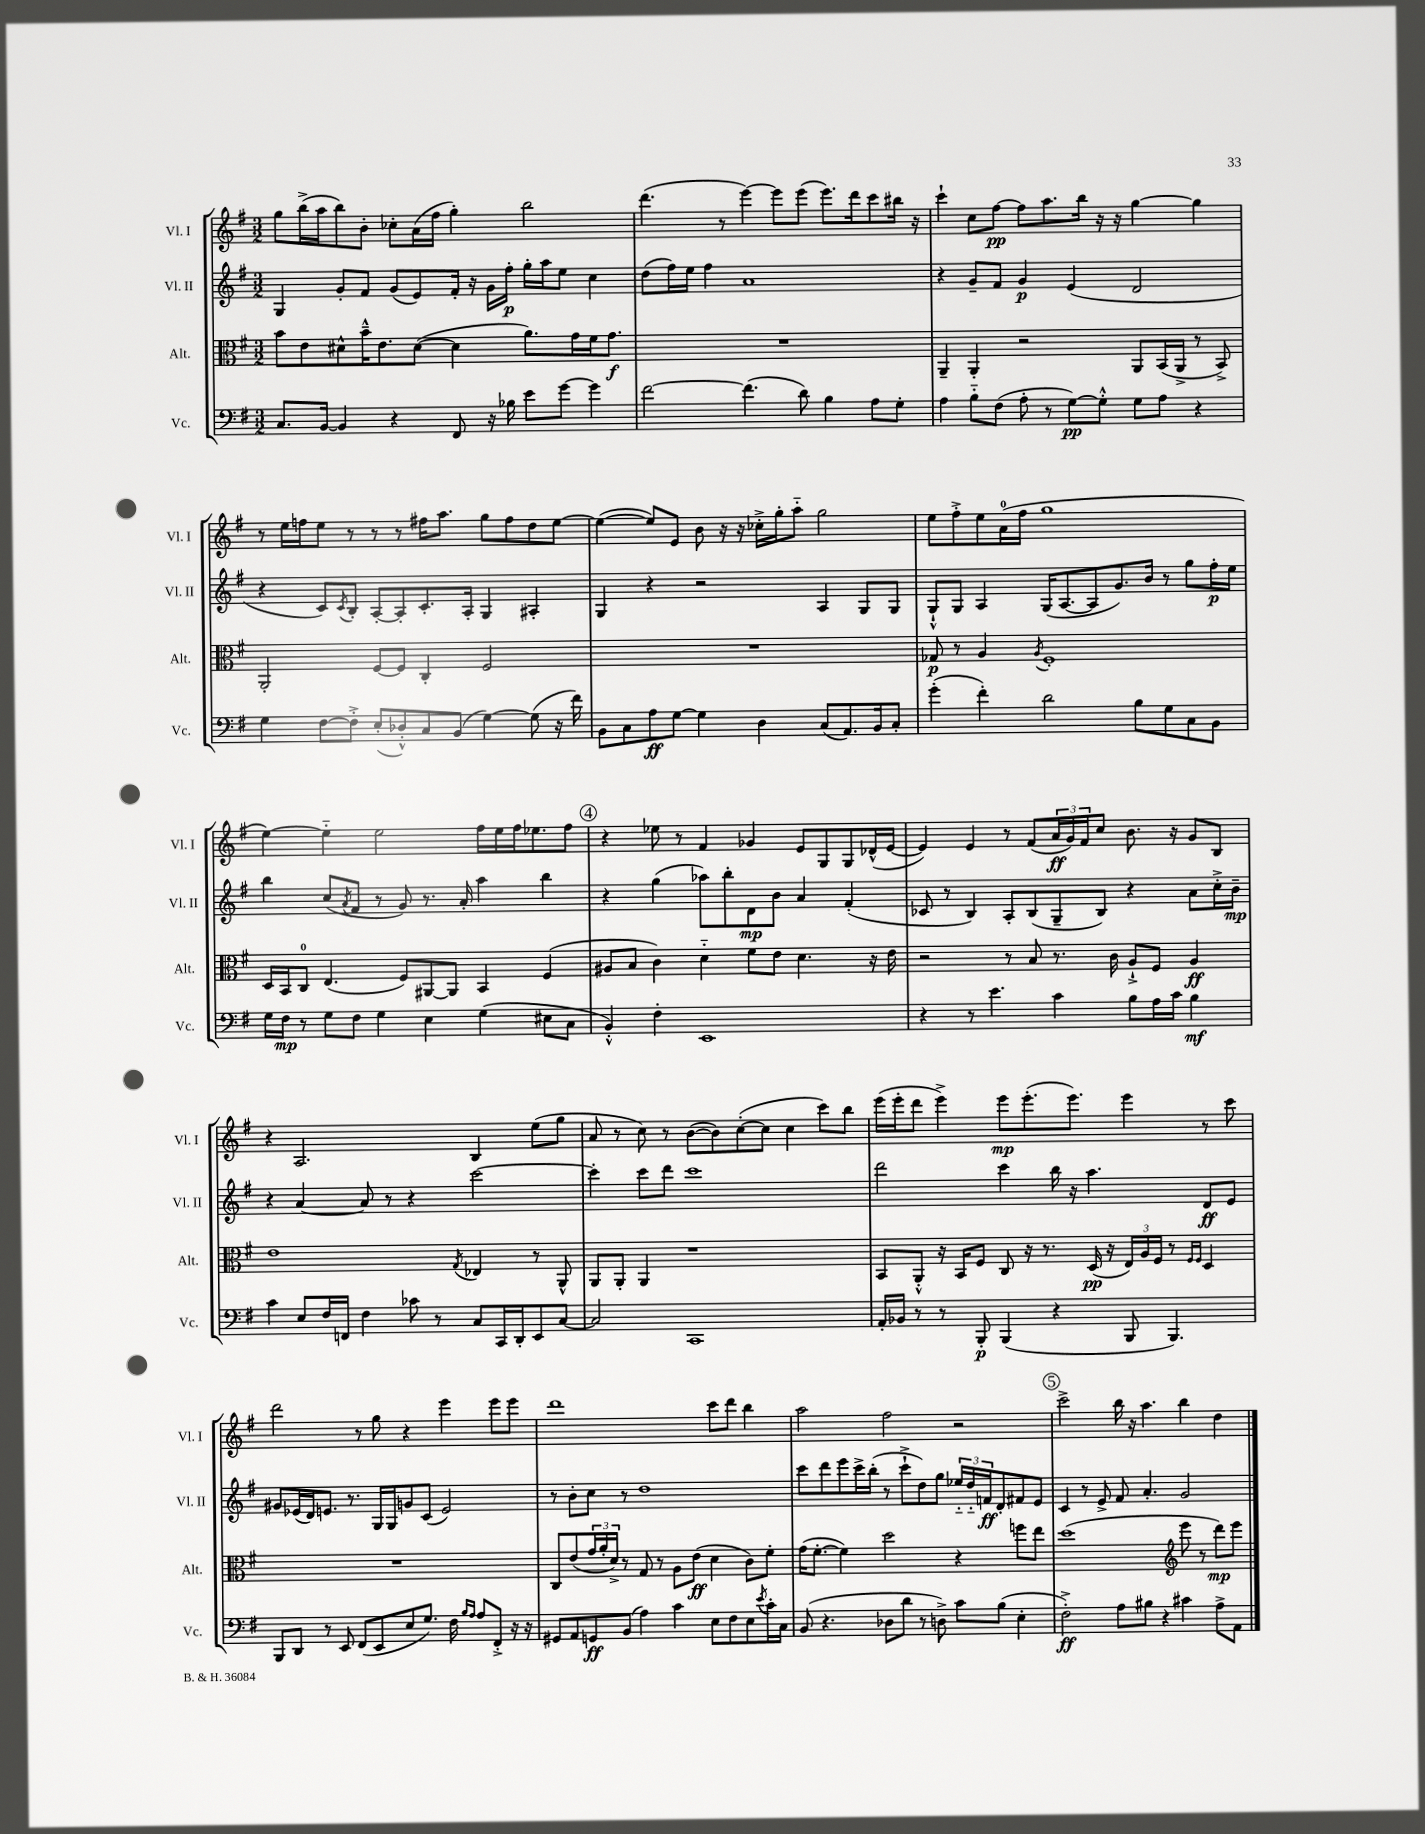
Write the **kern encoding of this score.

**kern	**kern	**kern	**kern
*staff4	*staff3	*staff2	*staff1
*clefF4	*clefC3	*clefG2	*clefG2
*k[f#]	*k[f#]	*k[f#]	*k[f#]
*M3/2	*M3/2	*M3/2	*M3/2
8.C	8b	4G	8gg
.	8e	.	(16bb^
[16BB	.	.	16aa
4BB]	8d#^^	8g'	8bb)
.	16b~^^	8f#	8b'
.	8.e	.	.
4r	.	(8g	8cc-'
.	([8d#	8e)	(16a
.	.	.	16ff#
8FF#	4d#]	16f#'	4gg')
.	.	16r	.
16r	.	16g	.
16B-	.	16ff#'	.
8e	8.a)	16gg'	2bb
.	.	16aa	.
[8g	.	8ee	.
.	16g	.	.
4g]	16f#	4cc	.
.	8.g	.	.
=	=	=	=
[2f#	1.r	(8dd	(4.ddd
.	.	16ff#)	.
.	.	16ee	.
.	.	4ff#	.
.	.	.	8r
(4.f#]	.	1a	[4eee)
.	.	.	8eee]
8d)	.	.	(8eee
4B	.	.	8.eee)
.	.	.	16ddd
8A	.	.	8ccc
8G'	.	.	16bb#
.	.	.	16r
=	=	=	=
4A	4AA~	4r	4ccc`
8B'~	4AA'	8g~	8cc
(8F#	.	8f#	[8ff#
8A'	2r	4g	8ff#]
8r	.	.	8.aa
[8G)	.	(4e	.
.	.	.	16bb
8G'^^]	.	.	16r
.	.	.	16r
8G	8AA	2d	[4gg
8A	(16BB	.	.
.	16AA^	.	.
4r	8r	.	4gg]
.	8BB^)	.	.
=	=	=	=
4G	2AA'	4r	8r
.	.	.	16ee
.	.	.	16ff
[8F#	.	8c)	8ee
.	.	8qc	.
8F#'^]	.	8B'	8r
(8E'	[8F#	[8A'	8r
8D-'^^)	8F#]	8A']	8r
8C	4C'	8.c'	16ff#
.	.	.	8.aa
(8BB	.	.	.
.	.	16A'	.
[4G)	2F#	4G	8gg
.	.	.	8ff#
(8G]	.	4A#'	8dd
16r	.	.	[8ee
16f#)	.	.	.
=	=	=	=
8BB	1.r	4G	(4ee_
8C	.	.	.
8A	.	4r	8ee])
[8G	.	.	8e
4G]	.	2r	8b
.	.	.	16r
.	.	.	16r
4D	.	.	16cc-'^
.	.	.	16gg'
.	.	.	8aa'~
(8C	.	4A	2gg
8.AA)	.	.	.
.	.	8G	.
16BB	.	.	.
8C'	.	8G	.
=	=	=	=
(4g'	8G-	8G`^^	8ee
.	8r	8G	8ff#'^
4f#')	4A	4A	8ee
.	.	.	(16a
.	.	.	16ff#
.	8qA	.	.
2d	1F#'	(16G	1gg
.	.	[8.A	.
.	.	8A]	.
.	.	8.g)	.
8B	.	.	.
.	.	16b	.
8G	.	8r	.
8C	.	8gg	.
8BB	.	16ff#'	.
.	.	16ee	.
=	=	=	=
16G	16D	4bb	[4ee)
16F#	16BB	.	.
8r	8C	.	.
8G	(4.E	(8cc	4ee'~]
.	.	8qa	.
8F#	.	8f#	.
4G	.	8r	2ee
.	8F#)	8g)	.
4E	[8AA#	8.r	.
.	8AA#]	.	.
.	.	16a'	.
(4G	4BB	4aa	16ff#
.	.	.	16ee
.	.	.	16ff#
.	.	.	8.ee-
8E#	(4F#	4bb	.
8C	.	.	8ff#
=	=	=	=
4BB'^^)	8A#	4r	4r
.	8B	.	.
4F#'	4c)	(4gg	8ee-
.	.	.	8r
1EE	4d'~	8aa-)	4f#
.	.	8bb'	.
.	8f#	8d	4g-
.	8e	8b	.
.	4.d	4a	8e
.	.	.	8G
.	.	(4f#'	8G
.	16r	.	(16d-^^
.	16e	.	[16e
=	=	=	=
4r	2r	8c-	4e])
.	.	8r	.
8r	.	4B)	4e
4.e	.	.	.
.	8r	8A'	8r
.	8B	(8B	(8f#
4c	8.r	8G~	24a
.	.	.	24g)
.	.	.	24f#
.	.	8B)	8cc
.	16c	.	.
8B	8A`^	4r	8.b
16A	8F#	.	.
16c	.	.	16r
4B	4A	8a	8g
.	.	16cc'^	8B
.	.	16b~	.
=	=	=	=
4c	1e	4r	4r
8E	.	[4a	2.A
16F#	.	.	.
16FF	.	.	.
4F#	.	8a]	.
.	.	8r	.
8c-	.	4r	.
8r	.	.	.
.	8qG	.	.
8C	4E-	[2ccc	4B
16CC	.	.	.
16DD'	.	.	.
8EE	8r	.	(8ee
[8C	8AA^^	.	8gg
=	=	=	=
2C]	8AA	4ccc']	8a
.	8AA'	.	8r
.	4AA	8ccc	8cc)
.	.	8ddd	8r
1CC	1r	1ccc	([8b
.	.	.	8b])
.	.	.	([8cc'
.	.	.	8cc]
.	.	.	4cc
.	.	.	8ccc)
.	.	.	8bb
=	=	=	=
16AA'	8BB	2ddd	(16eee
16BB-	.	.	16eee'
8r	8AA'^^	.	8ddd
8r	16r	.	4eee^)
.	16BB	.	.
8BBB'	8F#	.	.
(4BBB	8C	4ccc	8eee
.	16r	.	(8.eee'
.	8.r	.	.
4r	.	16bb	.
.	.	16r	8.eee)
.	(16D	4.aa	.
.	16r	.	.
8BBB	24E)	.	4eee
.	24A	.	.
.	24F#	.	.
4.BBB)	8r	.	.
.	16qqF#	.	.
.	16qqF#	.	.
.	4D	8d	8r
.	.	8e	8ccc
=	=	=	=
8BBB	1.r	8g#	2ddd
8DD	.	(16e-	.
.	.	16d)	.
8r	.	8.e	.
8EE	.	.	.
.	.	8.r	.
(8FF#	.	.	8r
8EE	.	16G	8gg
.	.	16G	.
8E	.	8g	4r
8.G)	.	(8c	.
.	.	2e)	4eee
16F#	.	.	.
16qqB	.	.	.
16qqA	.	.	.
8A	.	.	.
8FF#'^	.	.	8eee
16r	.	.	8eee
16r	.	.	.
=	=	=	=
8GG#	8C	8r	1ddd
8AA	(8e	8b'	.
8GG	24g	8cc	.
.	24a'	.	.
.	24d^)	.	.
(8BB	8r	8r	.
4A)	8G	1dd	.
.	8r	.	.
4c	8A	.	.
.	(8e	.	.
8E	4d	.	8ccc
8F#	.	.	8ddd
8E	8c)	.	4bb
8qe	.	.	.
16c'	8f#'	.	.
16C	.	.	.
=	=	=	=
(8BB	(16g	8ccc	2aa
.	[8.f#'	.	.
4.r	.	8ddd	.
.	4f#])	8eee	.
.	.	16ccc^	.
.	.	(16bb'	.
8D-	2dd	8r	2ff#
8d	.	8ccc`^	.
8r	.	8dd)	.
8D^)	.	8gg	.
8c	4r	24ee-'~	2r
.	.	24dd'~	.
.	.	24f	.
(8B	.	8d'	.
4E'	8ff	8f#	.
.	8ee	8e	.
=	=	=	=
2F#'^)	(1dd	4c	2ccc^
.	.	8r	.
.	.	8e^	.
8A	.	8f#	16bb
.	.	.	16r
8B#	.	4.a'	4.aa
4r	.	.	.
*	*clefG2	*	*
4c#	8eee	2g	4bb
.	8r	.	.
8A^	8ddd)	.	4dd
8AA	8eee	.	.
==	==	==	==
*-	*-	*-	*-
